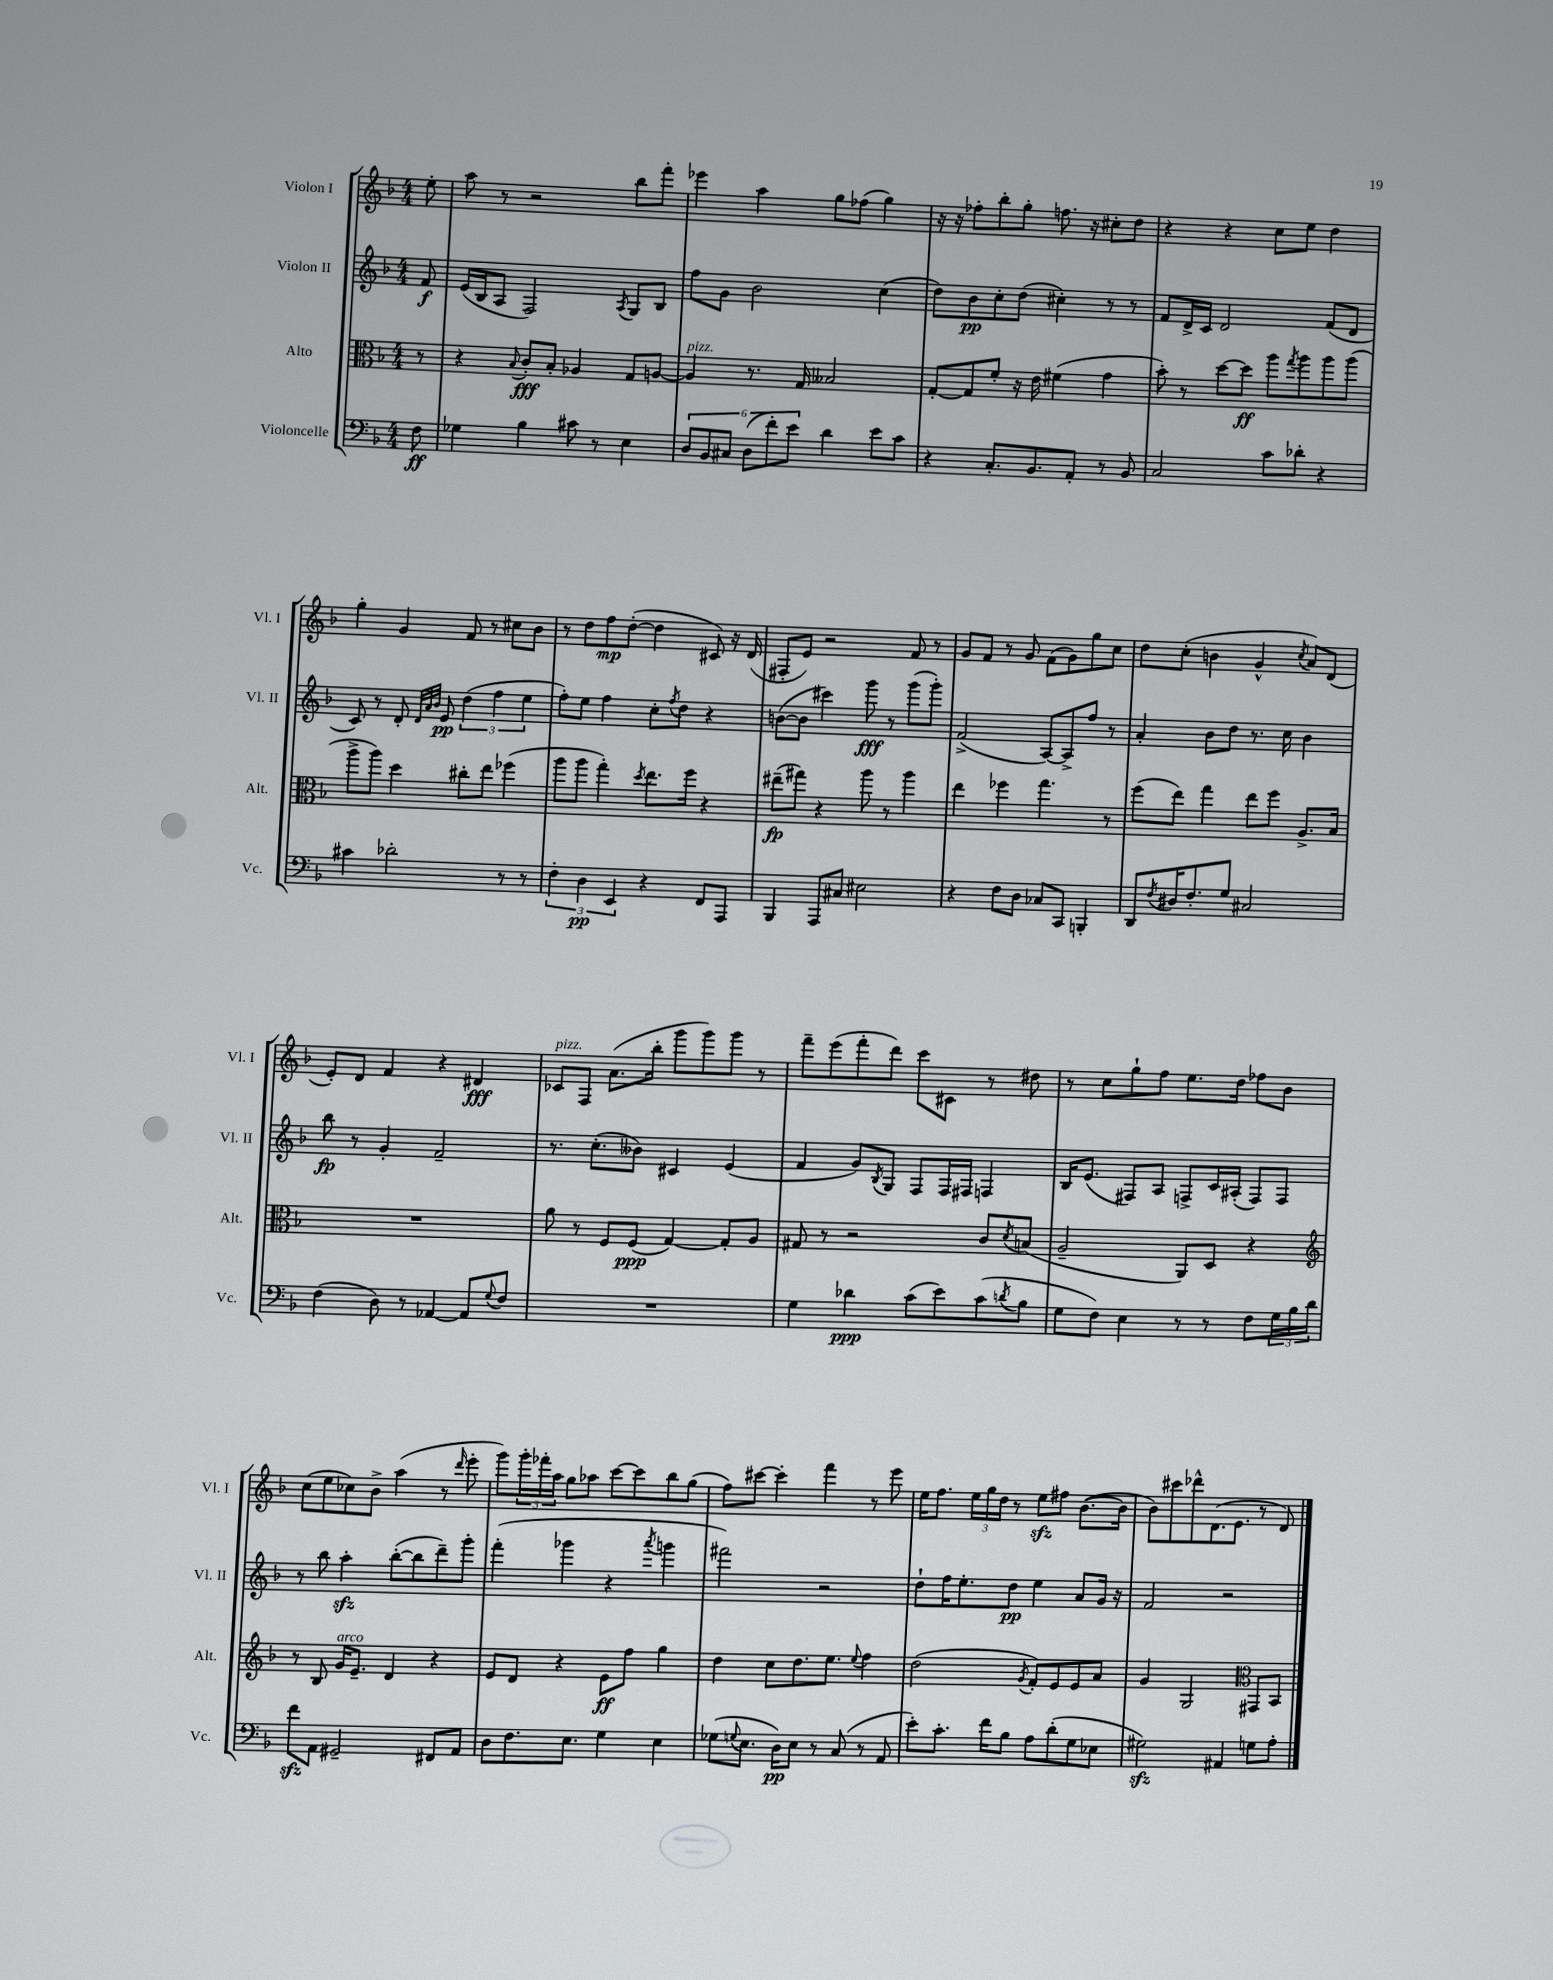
<<
\new StaffGroup <<
\new Staff = "s0" \with { instrumentName = "Violon I" shortInstrumentName = "Vl. I" } {
    \clef treble \key f \major \numericTimeSignature \time 4/4 \partial 8
    e''8-. |
    a''8 r8 r2 bes''8 f'''8-. |
    ees'''4 a''4 g''8 fes''8( g''4) |
    r16 r16 fes''8-. bes''8-. g''8-. f''8. r16 cis''8-. d''8 |
    r4 r4 c''8 e''8 d''4 |
    g''4-. g'4 f'8 r8 cis''8 bes'8 |
    r8 d''8 f''8\mp d''8~-.( d''4 cis'8) r16 d'16( |
    fis8-. e'8) r2 f'8 r8 |
    g'8 f'8 r8 g'8 f'8( g'8) g''8 c''8 |
    d''8 c''8-.( b'4 g'4-^ \acciaccatura { c''8 } a'8) d'8( |
    e'8-.) d'8 f'4 r4 dis'4\fff |
    ces'8^\markup { \italic "pizz." } f8 a'8.( bes''16-. g'''8 g'''8) g'''8 r8 |
    f'''8-- e'''8( f'''8-. d'''8) c'''8 cis'8 r8 dis''8 |
    r8 c''8 g''8-! f''8 e''8. d''16 fes''8 bes'8 |
    c''8( e''8 ces''8) bes'8-> a''4( r8 \grace { d'''16 } e'''8-. |
    g'''8) \tuplet 3/2 { g'''16-. fes'''16-. a''16 } g''8 aes''8 c'''8~ c'''8 bes''8 g''8( |
    f''8) cis'''8~ cis'''4-. f'''4 r8 e'''8 |
    e''16 f''8. \tuplet 3/2 { e''16 g''16 d''16 } r8 e''8\sfz fis''8 bes'8.~( bes'16 |
    bes'8) cis'''8 des'''8-^ d'8.( e'8. r8 d'8) \bar "|." |
}
\new Staff = "s1" \with { instrumentName = "Violon II" shortInstrumentName = "Vl. II" } {
    \clef treble \key f \major \numericTimeSignature \time 4/4 \partial 8
    f'8\f |
    e'16( bes16 a8 f2) \acciaccatura { a8 } g8 bes8 |
    f''8 g'8 bes'2 c''4( |
    d''8) bes'8\pp c''8-. d''8( cis''4-.) r8 r8 |
    f'8 d'16-> c'16 d'2 f'8( d'8 |
    c'8) r8 d'8-. \grace { d'32 a'32 bes'32 } e'8\pp \tuplet 3/2 { d''4( f''4 e''4 } |
    f''8-.) e''8 f''4 c''8-. \acciaccatura { f''8 } d''8 r4 |
    b'8~( b'8 cis'''4) g'''8\fff r8 g'''8( g'''8-.) |
    f'2->( a8~) a8-> f''8 r8 |
    a'4-. bes'8 d''8 r8. c''16 bes'4 |
    bes''8\fp r8 g'4-. f'2-- |
    r8. c''8.-.( beses'8) cis'4 e'4( |
    f'4 g'8) \acciaccatura { bes8 } g8 f8 f16 fis16 f4 |
    bes16 e'8.( fis8) a8 f8-> c'16 ais16-.( f8) f8 |
    r8 bes''8 a''4-.\sfz bes''8~-.( bes''8 d'''8--) g'''8-. |
    f'''4-.( ges'''4 r4 \acciaccatura { a'''8 } g'''4 |
    fis'''2) r2 |
    d''8-! f''16 e''8.-. d''8\pp e''4 a'8 g'16 r16 |
    f'2 r2 \bar "|." |
}
\new Staff = "s2" \with { instrumentName = "Alto" shortInstrumentName = "Alt." } {
    \clef alto \key f \major \numericTimeSignature \time 4/4 \partial 8
    r8 |
    r4 \appoggiatura { bes8 } c'8-.\fff bes8-. aes4 g8 a8~ |
    a4^\markup { \italic "pizz." } r8. g16 beses2 |
    g8~-. g8 f'8-. r16 e'16 fis'4( g'4 |
    bes'8-.) r8 d''8~ d''8\ff a''8 \acciaccatura { g''8 } a''8 a''8 a''8( |
    a''8-> a''8) d''4 cis''8-. e''8 fes''4( |
    a''8 a''8 g''4-.) \acciaccatura { d''8 } e''8. f''16 r4 |
    eis''8--\fp( gis''8) r4 a''8 r8 a''4 |
    e''4 fes''4 g''4. r8 |
    f''8( e''8) g''4 e''8 f''8 a8.-> bes16 |
    R1 |
    a'8 r8 f8 f8\ppp( g4~) g8-. a8 |
    gis8 r8 r2 c'8 \acciaccatura { d'8 } b8( |
    a2-- a,8) d8 r4 |
    \clef treble r8 bes8 g'16^\markup { \italic "arco" } e'8.-- d'4 r4 |
    e'8 d'8 r4 e'8\ff f''8 g''4 |
    d''4 c''8 d''8. e''8. \appoggiatura { e''8 } f''4 |
    d''2( \acciaccatura { g'8 } f'8-.) e'8 e'8 a'8 |
    g'4 g2 \clef alto gis,8 bes,8 \bar "|." |
}
\new Staff = "s3" \with { instrumentName = "Violoncelle" shortInstrumentName = "Vc." } {
    \clef bass \key f \major \numericTimeSignature \time 4/4 \partial 8
    f8\ff |
    ges4 bes4 cis'8 r8 e4 |
    \tuplet 6/4 { d8 bes,8 cis8 d8( f'8-.) e'8 } d'4 e'8 c'8 |
    r4 c8.-. bes,8. a,8-. r8 bes,8 |
    c2 c'8 des'8-. r4 |
    cis'4 des'2-. r8 r8 |
    \tuplet 3/2 { f4-. d4\pp e,4 } r4 f,8 a,,8 |
    bes,,4 a,,8 cis8 eis2 |
    r4 f8 d8 ces8 c,8 b,,4-. |
    d,8 \acciaccatura { f8 } dis16 f8.-. g8 cis2 |
    f4( d8) r8 aes,4~ aes,8 \appoggiatura { g8 } f8 |
    R1 |
    g4 des'4\ppp c'8( e'8) c'8( \acciaccatura { d'8 } bes8 |
    g8 f8) e4 r8 r8 f8 \tuplet 3/2 { g16 bes16 d'16 } |
    f'8\sfz a,8 gis,2-- fis,8 a,8 |
    d8 f8. e8. g4 e4 |
    ges8( \appoggiatura { g8 } e8. d16\pp) e8 r8 c8( r8 a,8 |
    e'8-.) c'8.-. f'16 bes8 a8 d'8-.( g8 ees8 |
    gis2\sfz) ais,4 g8 a8-. \bar "|." |
}
>>
>>
\layout { \context { \Score \remove "Bar_number_engraver" } }
